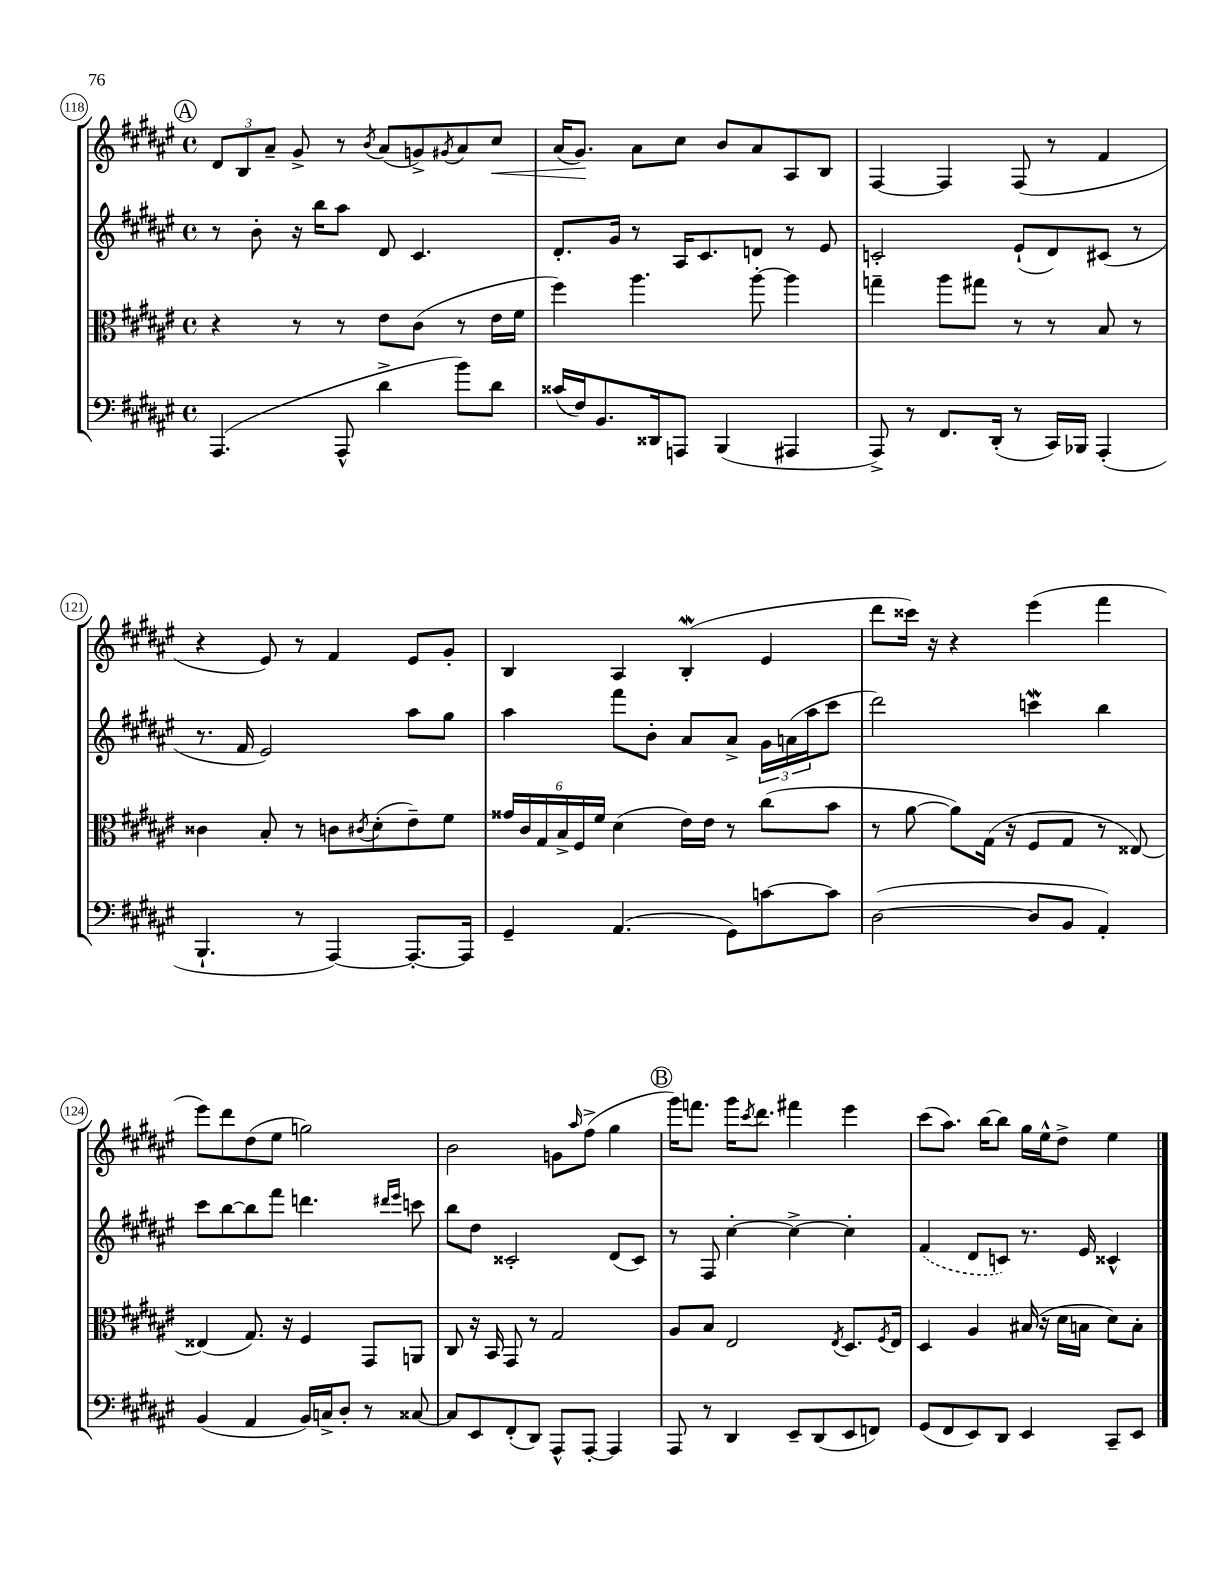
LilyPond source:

<<
\new StaffGroup <<
\new Staff = "s0" {
    \clef treble \key fis \major \defaultTimeSignature \time 4/4
    \mark \markup { \circle "A" } \tuplet 3/2 { dis'8 b8 ais'8-- } gis'8-> r8 \acciaccatura { b'8 } ais'8( g'8->) \acciaccatura { gis'8 } ais'8 cis''8\< |
    ais'16( gis'8.\!) ais'8 cis''8 b'8 ais'8 ais8 b8 |
    fis4~ fis4 fis8( r8 fis'4 |
    r4 eis'8) r8 fis'4 eis'8 gis'8-. |
    b4 ais4 b4-.\mordent( eis'4 |
    dis'''8 cisis'''16) r16 r4 eis'''4( fis'''4 |
    eis'''8) dis'''8 dis''8( eis''8 g''2) |
    b'2 g'8 \grace { ais''16 } fis''8->( gis''4 |
    \mark \markup { \circle "B" } gis'''16) f'''8. gis'''16 \acciaccatura { cis'''8 } dis'''8. fis'''4 eis'''4 |
    cis'''8( ais''8.) b''16~ b''8 gis''16 eis''16-^ dis''8-> eis''4 \bar "|." |
}
\new Staff = "s1" {
    \clef treble \key fis \major \defaultTimeSignature \time 4/4
    \mark \markup { \circle "A" } r8 b'8-. r16 b''16 ais''8 dis'8 cis'4. |
    dis'8.-. gis'16 r8 ais16 cis'8. d'8 r8 eis'8 |
    c'2-. eis'8-!( dis'8) cis'8( r8 |
    r8. fis'16 eis'2) ais''8 gis''8 |
    ais''4 fis'''8 b'8-. ais'8 ais'8-> \tuplet 3/2 { gis'16 a'16( ais''16 } cis'''8 |
    dis'''2) c'''4\mordent b''4 |
    cis'''8 b''8~ b''8 fis'''8 d'''4. \grace { dis'''16 eis'''16 } c'''8 |
    b''8 dis''8 cisis'2-. dis'8( cisis'8) |
    \mark \markup { \circle "B" } r8 fis8 cis''4~-. cis''4~-> cis''4-. |
    \once \slurDashed fis'4( dis'8 c'8) r8. eis'16 cisis'4-^ \bar "|." |
}
\new Staff = "s2" {
    \clef alto \key fis \major \defaultTimeSignature \time 4/4
    \mark \markup { \circle "A" } r4 r8 r8 eis'8 cis'8( r8 eis'16 fis'16 |
    fis''4) ais''4. ais''8~-. ais''4 |
    g''4-- ais''8 gis''8 r8 r8 b8 r8 |
    cisis'4 b8-. r8 c'8 \acciaccatura { cis'8 } dis'8-.( eis'8--) fis'8 |
    \tuplet 6/4 { gisis'16 cis'16 gis16 b16-> fis16 fis'16 } dis'4( eis'16) eis'16 r8 cis''8( b'8 |
    r8 ais'8~ ais'8) gis16( r16 fis8 gis8 r8 eisis8~) |
    eisis4( gis8.) r16 fis4 gis,8 a,8 |
    cis8 r16 b,16 gis,8 r8 gis2 |
    \mark \markup { \circle "B" } ais8 b8 eis2 \acciaccatura { eis8 } dis8. \acciaccatura { fis8 } eis16 |
    dis4 ais4 bis16( r16 dis'16 b16 dis'8) b8-. \bar "|." |
}
\new Staff = "s3" {
    \clef bass \key fis \major \defaultTimeSignature \time 4/4
    \mark \markup { \circle "A" } ais,,4.( ais,,8-^ dis'4-> b'8) dis'8 |
    cisis'16( fis16) b,8. disis,16 a,,8 b,,4( ais,,4 |
    ais,,8->) r8 fis,8. dis,16-.( r8 cis,16) bes,,16 ais,,4-.( |
    b,,4.-! r8 ais,,4~) ais,,8.~-. ais,,16 |
    gis,4-- ais,4.( gis,8) c'8~ c'8 |
    dis2~( dis8 b,8 ais,4-.) |
    b,4( ais,4 b,16) c16-> dis8-. r8 cisis8~ |
    cisis8 eis,8 fis,8-.( dis,8) ais,,8-^ ais,,8~-. ais,,4 |
    \mark \markup { \circle "B" } ais,,8 r8 dis,4 eis,8-- dis,8( eis,8 f,8) |
    gis,8( fis,8 eis,8) dis,8 eis,4 cis,8-- eis,8 \bar "|." |
}
>>
>>
\layout { \context { \Score currentBarNumber = #118 \override BarNumber.stencil = #(make-stencil-circler 0.1 0.3 ly:text-interface::print) } }
